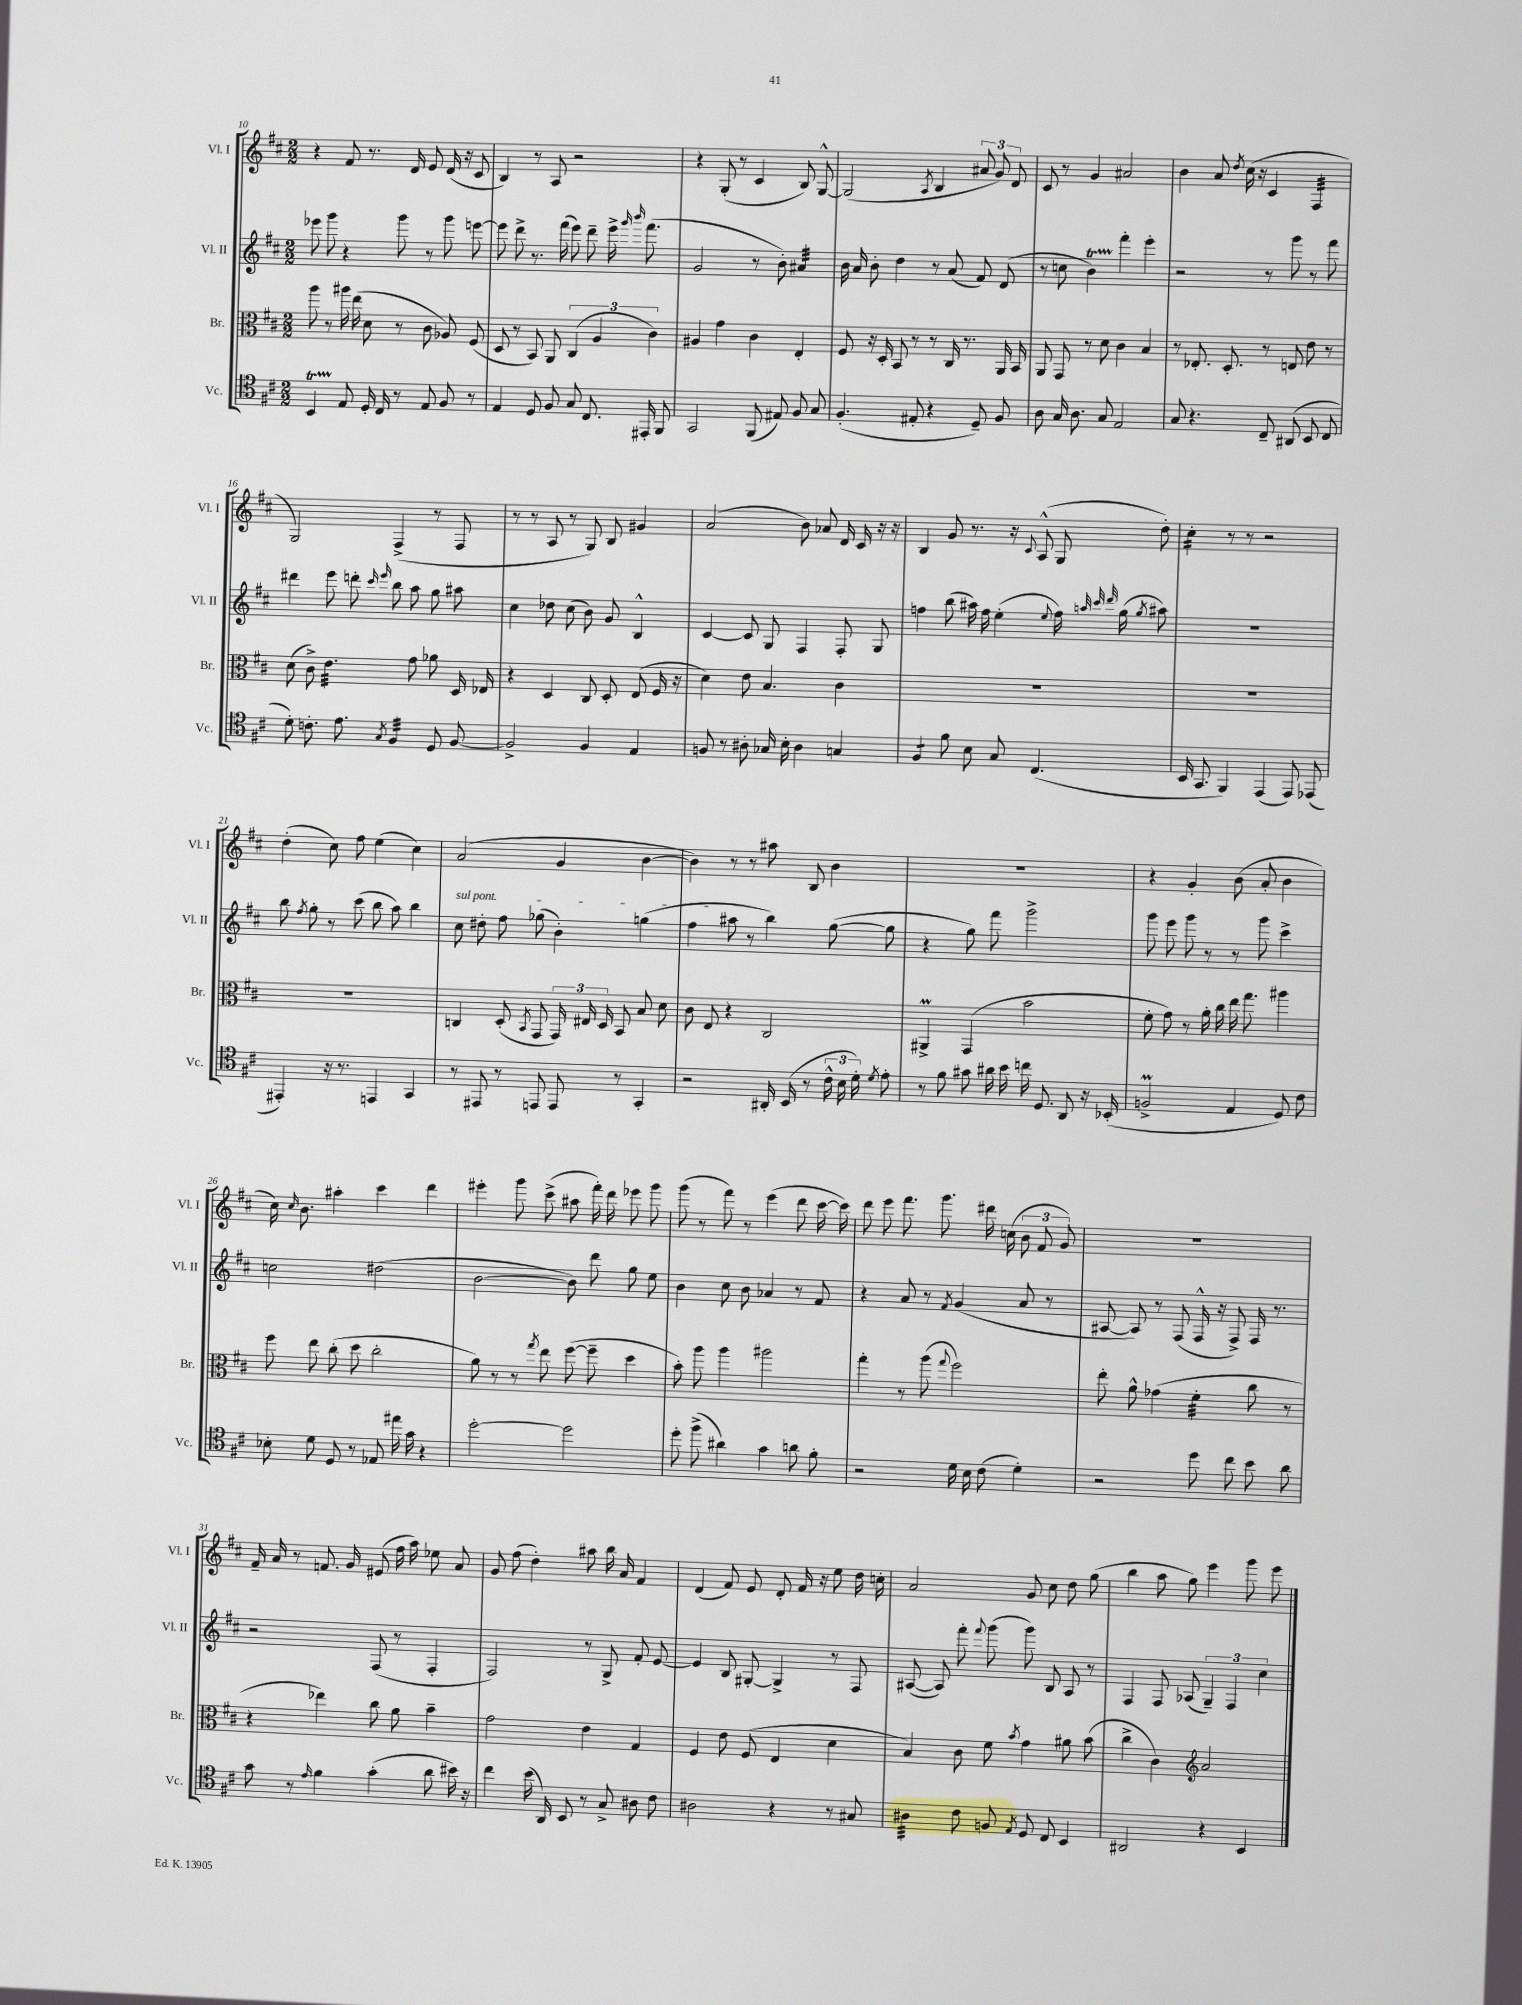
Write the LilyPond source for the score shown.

<<
\new StaffGroup <<
\new Staff = "s0" \with { instrumentName = "Vl. I" shortInstrumentName = "Vl. I" } {
    \clef treble \key d \major \numericTimeSignature \time 2/2
    \autoBeamOff r4 fis'8 r8. d'16 e'8 d'16( r16 cis'8 |
    b4) r8 a8 r2 |
    r4 g8-.( r8 cis'4 b8) g8~-^ |
    g2( \acciaccatura { a8 } b4 \tuplet 3/2 { ais'8 g'8) d'8 } |
    cis'8 r8 g'4 ais'2 |
    b'4 a'8 \acciaccatura { d''8 } cis''16( r16 cis'4 fis4:32 |
    g2) fis4->( r8 fis8 |
    r8 r8 a8 r8 g8) b8 gis'4 |
    a'2( b'8) aes'8 d'16 cis'16 r16 r16 |
    b4 g'8 r8. r16 \appoggiatura { cis'8 } a8-^( g8 d''8-.) |
    cis''4:16-. r8 r8 r2 |
    d''4-.( cis''8) fis''8 e''4( cis''4) |
    a'2( g'4 b'4~ |
    b'4) r8 r8 ais''8 b8 b'4 |
    R1 |
    r4 g'4-. b'8( a'8-. b'4 |
    cis''16) \grace { cis''16 } b'8. ais''4-. cis'''4 d'''4 |
    eis'''4-. g'''8 cis'''8->( ais''8 fis'''16-.) d'''16 ees'''8 g'''8 |
    g'''8( r8 fis'''8) r8 e'''4( d'''8 cis'''16~ cis'''16) |
    d'''8 e'''8 fis'''8. g'''8. dis'''16 c''16( \tuplet 3/2 { b'8 fis'8 g'8) } |
    R1 |
    fis'16-- a'16 r8 f'8. g'16 eis'8( fis''16 a''16) ees''8 a'8 |
    g'8 fis''8( d''4-.) ais''8 b''16 a'16 fis'4 |
    d'4( fis'8) e'8 d'8-. fis'16 r16 e''8 d''16 c''16-. |
    a'2 g'8 cis''8 d''8 g''8( |
    b''4 a''8 g''8) e'''4 g'''8 e'''8 \bar "|." |
}
\new Staff = "s1" \with { instrumentName = "Vl. II" shortInstrumentName = "Vl. II" } {
    \clef treble \key d \major \numericTimeSignature \time 2/2
    \autoBeamOff ees'''8 g'''8 r4 g'''8 r8 g'''8 e'''8~ |
    e'''8 d'''8-> r8. fis'''16( e'''8) d'''8-- e'''16-> \grace { g'''16 b'''16 } fis'''8.( |
    g'2 r8 b'8-.) ais'4:32 |
    b'16 a'16 b'8-. d''4 r8 a'8( fis'8) d'8( |
    r8 c''8 b'4\startTrillSpan) fis'''4-.\stopTrillSpan e'''4-. |
    r2 r8 g'''8 r8 fis'''8 |
    dis'''4 e'''8 d'''8-. \grace { cis'''16 e'''16 } b''8 a''8 g''8 ais''8 |
    cis''4 des''8 cis''8( b'8) g'8 b4-^ |
    cis'4~ cis'8 g8 fis4 fis8-. g8 |
    f''4 b''8( ais''16) f''16 e''4-.( \appoggiatura { e''8 } f''16) \grace { a''32 cis'''32 d'''32 } g''16( \acciaccatura { g''8 } ais''8) |
    R1 |
    b''8 \acciaccatura { fis''8 } g''8-. r8 cis'''8( b''8 a''8) b''4 |
    \once \override TextSpanner.bound-details.left.text = \markup { \italic "sul pont." } cis''8\startTextSpan dis''8-. fis''8 ges''8( b'4-.) g''4( |
    fis''4 ais''8\stopTextSpan r8 b''4) g''8~( g''8 |
    r4 g''8) fis'''8 g'''2-> |
    g'''8 e'''8 g'''8 r8 r8 g'''8 cis'''4-> |
    c''2 dis''2( |
    b'2~ b'8) d'''8 g''8 e''8 |
    b'4 cis''8 b'8 aes'4 r8 fis'8 |
    r4 a'8 r8 \acciaccatura { fis'8 } g'4( a'8 r8 |
    ais8~ ais8) r8 fis8( fis16-^ r16 fis8->) fis16 r8. |
    r2 fis8( r8 fis4-. |
    fis2) r8 g8-> fis'8-. e'8~ |
    e'4 b8 gis8~-. gis4-> r8 fis8 |
    ais8~( ais8) fis'''8-. \appoggiatura { fis'''8 } g'''8( g'''8) b8 ais8 r8 |
    fis4 fis8 aes8( \tuplet 3/2 { g4--) fis4 cis''4 } \bar "|." |
}
\new Staff = "s2" \with { instrumentName = "Br." shortInstrumentName = "Br." } {
    \clef alto \key d \major \numericTimeSignature \time 2/2
    \autoBeamOff a''8 r8 ais''16 e''16( d'8 r8 cis'8 aes8) fis8( |
    d8 r8 b,8) a,8 \tuplet 3/2 { cis4( a4 cis'4) } |
    ais4 g'4 cis'4 e4-. |
    fis8 r16 d16-. b,8 r8 r8 cis16 r8. a,16 b,16 |
    a,8 g,8 r8 d'8 cis'4 b4 |
    r8 ees8.-. d8.-. r8 e8 e'8 r8 |
    d'8( cis'8->) e'4.:32 g'8 aes'8 d16 ees16 |
    r4 d4 cis8 d8-. e8( fis16 r16 |
    d'4) e'8 b4. cis'4 |
    R1 |
    R1 |
    R1 |
    c4 d8-.( \acciaccatura { b,8 } g,8 \tuplet 3/2 { g,16) eis16 d16 } b,8 b8 d'8 |
    cis'8 e8 r4 cis2 |
    ais,4->\prall g,4( b'2 |
    fis'8-. g'8) r8 a'16-. cis''16 e''16 g''8. ais''4 |
    fis''8 e''8 cis''8-.( d''8 cis''2-. |
    a'8) r8 r8 \acciaccatura { g''8 } e''8 fis''8~( fis''8-- d''4 |
    b'8-.) a''8 a''4 ais''2 |
    g''4-. r8 a''8( \appoggiatura { g''8 } fis''2) |
    e''8-. a'8-^ ges'4( fis'4:32-. cis''8 r8 |
    r4 ees''4) cis''8 a'8 b'4-- |
    g'2 e'4 g4 |
    fis4 e'8 fis8( e4 d'4 |
    b4) cis'8 fis'8 \acciaccatura { b'8 } g'4 ais'8 b'8( |
    cis''4-> cis'4) \clef treble a'2 \bar "|." |
}
\new Staff = "s3" \with { instrumentName = "Vc." shortInstrumentName = "Vc." } {
    \clef tenor \key d \major \numericTimeSignature \time 2/2
    \autoBeamOff b,4\startTrillSpan e8\stopTrillSpan d16-. cis16 r8 e8 fis8 r8 |
    e4 d8 fis8 g8 cis8. eis,16-. fis,8 |
    g,2 fis,8( eis8) fis8 g8 |
    fis4.-.( eis8-. r4 d8--) fis8 |
    a8 g16 a8. g8 e2 |
    g8 r4. cis8-- ais,8( b,8 cis8 |
    d'8-.) c'8.-. e'8. \acciaccatura { g8 } fis4:32 d8 fis8~ |
    fis2-> fis4 e4 |
    f8 r8 ais8-. ges16 b16-. ais4 g4 |
    fis4:8 fis'8 b8 g8 cis4.( |
    b,16 g,8. fis,4) e,4( e,8) ees,8( |
    eis,4-.) r16 r8. e,4 g,4 |
    r8 eis,8 r8 e,8 e,8 r8 g,4-. |
    r2 ais,16-. b,16( r8 \tuplet 3/2 { cis'16-^ b16 d'16-.) } \acciaccatura { d'8 } e'8-. |
    r8 fis'8 gis'8 ais'16 b'16 c''16 d8. a,8 r16 bes,16-.( |
    f2->\prall e4 d8) cis'8 |
    bes8-. d'8 d8 r8 ees8 eis''16 g'16 r4 |
    d''2~-. d''2 |
    d''8-. fis''8->( ais'4) g'4 a'8 fis'8-. |
    r2 d'16 b16 cis'8( d'4-.) |
    r2 d''8 cis''8 b'8 a'8 |
    g'8 r8 \grace { e'16 } fis'4 g'4-.( a'8 bis'16) r16 |
    cis''4 b'16( a,16) b,8 r8 g8-> ais8 cis'8 |
    ais2 r4 r8 gis8 |
    ais4:32 cis'8 f8 \acciaccatura { e8 } d8 cis8 b,4 |
    ais,2 r4 b,4 \bar "|." |
}
>>
>>
\layout { \context { \Score currentBarNumber = #10 } }
